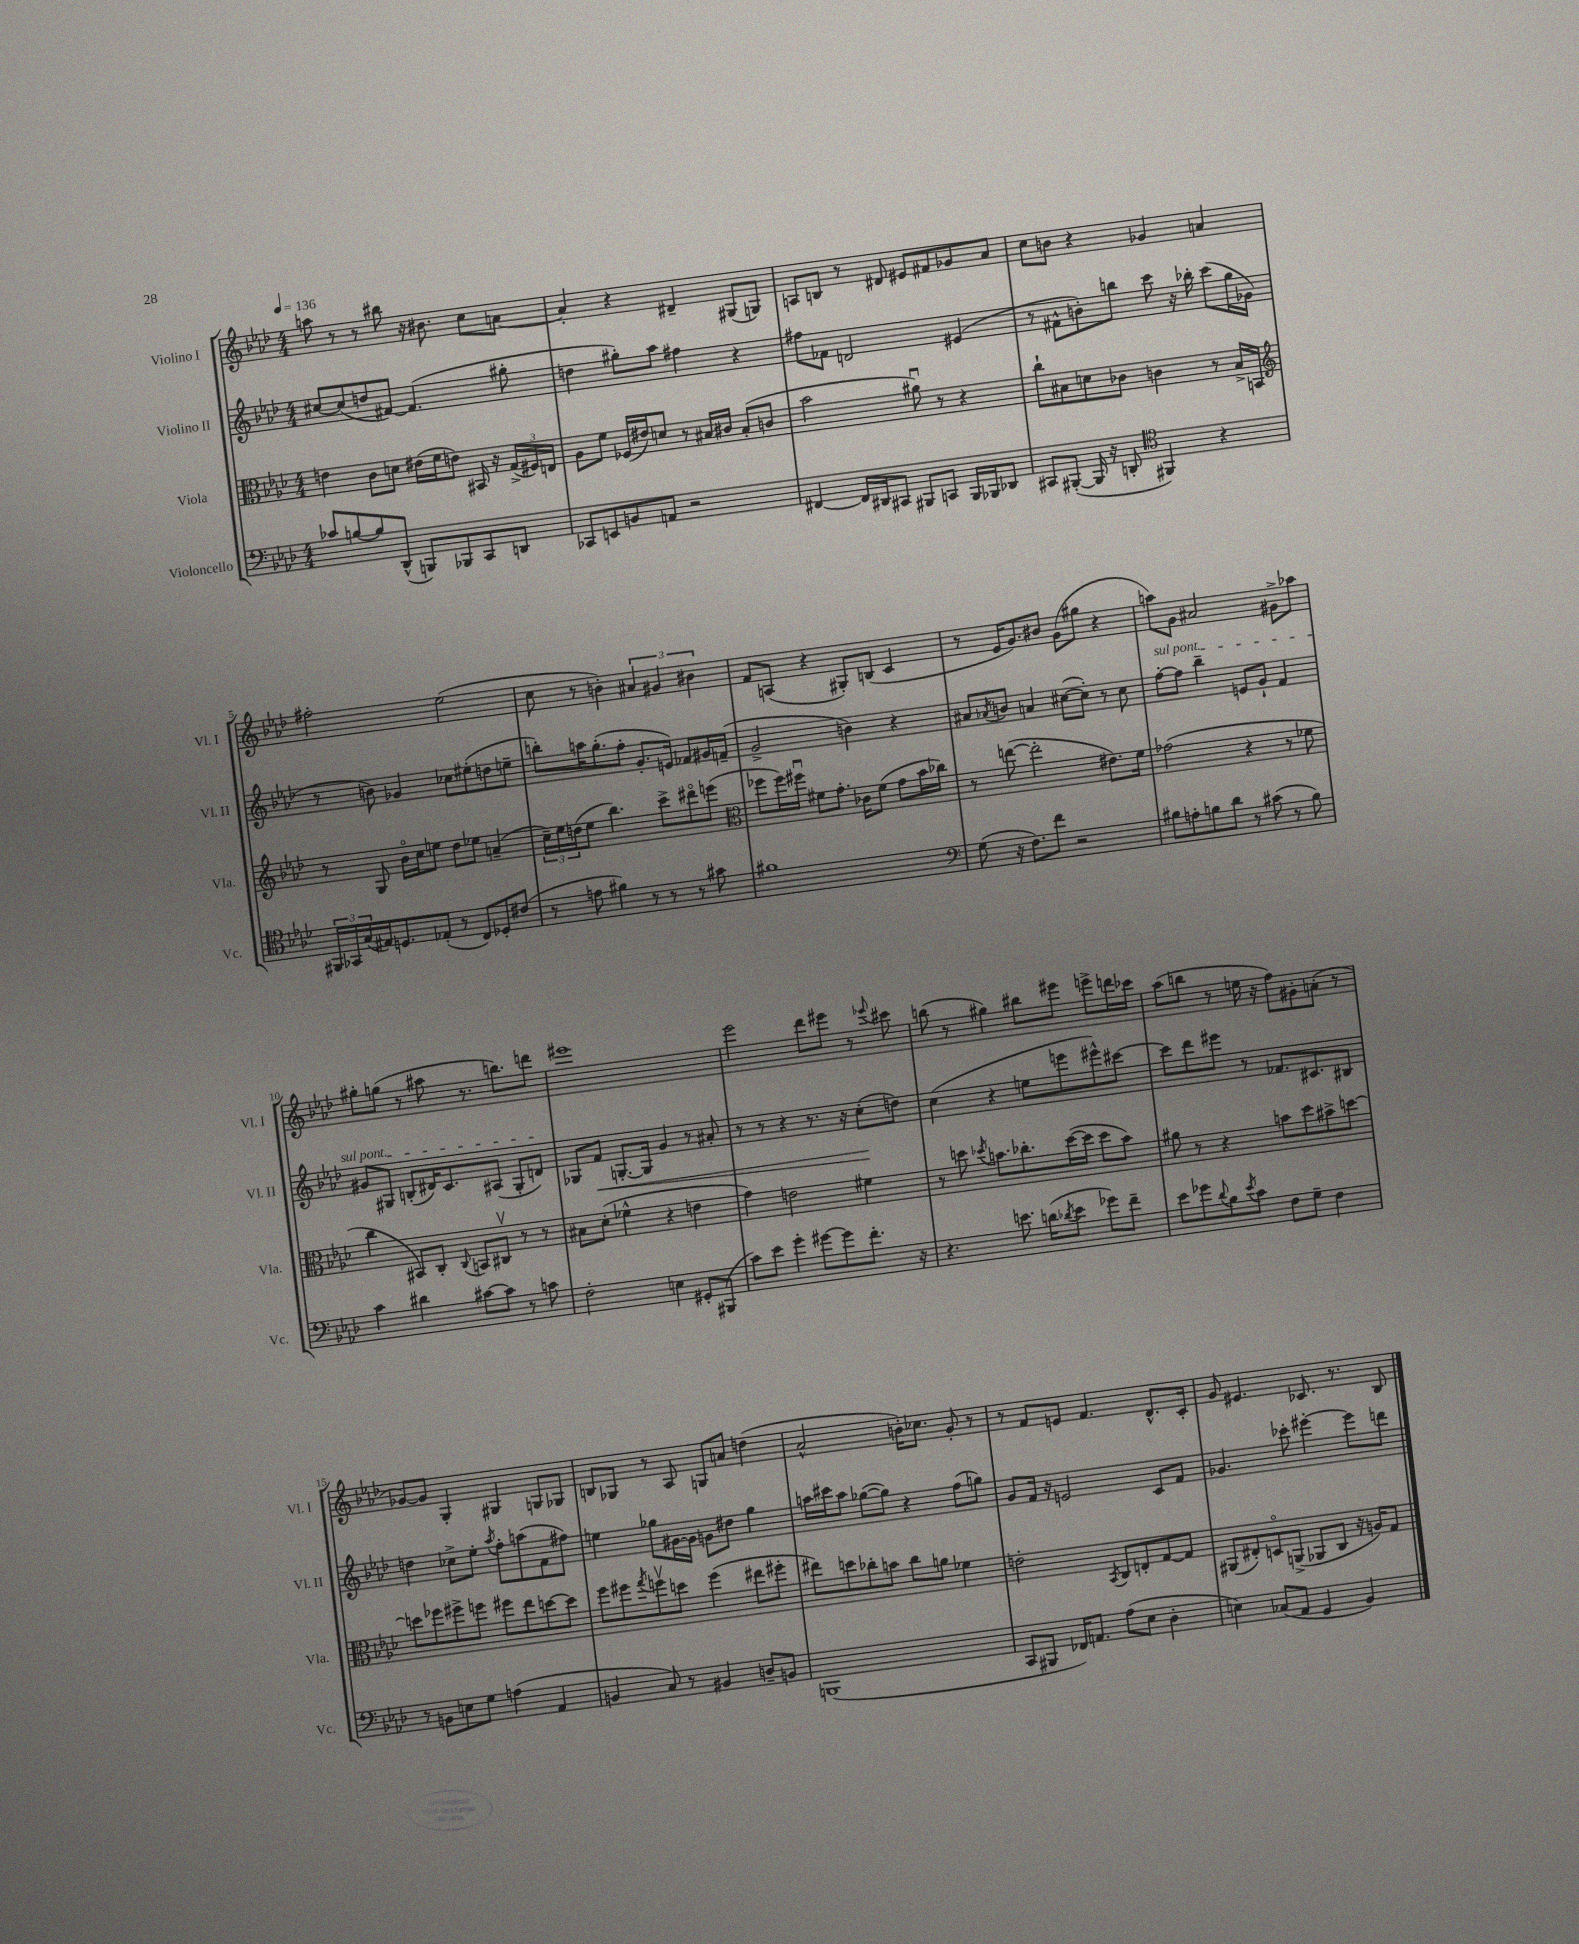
<<
\new StaffGroup <<
\new Staff = "s0" \with { instrumentName = "Violino I" shortInstrumentName = "Vl. I" } {
    \clef treble \key aes \major \numericTimeSignature \time 4/4 \tempo 4 = 136
    a''8 r8 r8 bis''8 r16 bis'8. c''8 a'8~ |
    a'4-. r4 dis'4-- gis8( g8) |
    a8 b8 r8 dis'8 eis'8 fis'8 ges'8 aes'8 |
    c''8 b'8 r4 ges'4 a'4 |
    fis''2-. ees''2( |
    c''8 r8 b'4-.) \tuplet 3/2 { ais'4 gis'4 bis'4 } |
    f'8 a8( r4 gis8-.) b8( c'4 |
    r8 ees'16 g'8.) bis'8 g'8( gis''8 r4 |
    a''8) g'8 ais'2 gis'8-> aes''8 |
    gis''8-. g''8( r8 ais''8 r8. b''8.) d'''8 |
    eis'''1 |
    ees'''2 des'''8 eis'''8 r8 \appoggiatura { ees'''8 } cis'''8 |
    b''8( r8 gis''4) bis''8 eis'''8 e'''8-> d'''16 ces'''16 |
    aes''8( b''8 r8 e''16 r16 f''8) gis'8-. a'8-.( r8 |
    ges'8~) ges'8 g4-. gis4 g8 ges8 |
    b8 ges8 r8 aes8 g8 a'8 d''4( |
    aes'2-^ b'16-.) ces''8. g'8-. r8 |
    r8 f'8 e'8 f'4. des'8.-^ c'16-. |
    g'8 eis'4. ces'8. r8. bes8 \bar "|." |
}
\new Staff = "s1" \with { instrumentName = "Violino II" shortInstrumentName = "Vl. II" } {
    \clef treble \key aes \major \numericTimeSignature \time 4/4
    cis''8~ cis''8( d''8 fis'8~) fis'4.( gis''8-. |
    d''4 gis''8-.) aes''8 fis''4 r4 |
    fis''8 fes'8 d'2 eis'4( |
    r8 fis'8-^ b'8-.) b''8 c'''8 r16 bes''16-. c'''8( g''16 ges'16 |
    r8 b'8) ges'4 ces''8 eis''8-.( d''8 e''8-- |
    b''8-.) a''16 g''8.-.( f''8-. g'8.-. e'16) fes'8 gis'16 f'16--( |
    g'2-> b'4) r4 |
    ais'8 \acciaccatura { aes'8 } b'8 a'4 cis''8~( cis''8-.) r8 cis''8 |
    \once \override TextSpanner.bound-details.left.text = \markup { \italic "sul pont." } f''8~-.\startTextSpan f''8 bes''4-- e'8 g'8-! f'4 |
    gis'8 gis8 b8-.( dis'16) c'8. ais8( gis8-. d'8\stopTextSpan) |
    ges8 f'8\< g8.~-. g16 g'4 r8 ais'8-. |
    r8 r8 r4 r8. r16 c''8-.\!( d''8) |
    c''4( r4 e''8 e'''8 eis'''8-^) cis'''8~ |
    cis'''8 des'''8 eis'''8 r8 fes'8. cis'8. bis8 |
    d''4 ces''8-> ees''8-. \acciaccatura { aes''8 } f''8-. a''8( f'8 fis''8) |
    e''4 ges''8 gis'16~ gis'16 g'8 dis''8 ges''4 |
    a''16 cis'''16 a''8 ges''8~( ges''8) r4 f''8( g''8) |
    g'8 f'16 r16 e'2 c'8 f'8 |
    ges'4. ces'''8-. eis'''4~-. eis'''8 d'''8 \bar "|." |
}
\new Staff = "s2" \with { instrumentName = "Viola" shortInstrumentName = "Vla." } {
    \clef alto \key aes \major \numericTimeSignature \time 4/4
    e'4 c'8 d'8 eis'16( f'16 e'8) bis,16 r16 \tuplet 3/2 { g16->( fis16) e16 } |
    aes8 f'8 fes16( eis'16) d'8 r8 bis16 cis'16 bis8-.( c'8 |
    bes'2 ais'8\downbow) r8 r4 |
    c''8-! bis8 d'8 ces'8 c'4 r8 bis16-> b,16 |
    \clef treble r8 g8 bes'16\flageolet c''16 e''8 des''8 ees''8 a'4--( |
    \tuplet 3/2 { c''16--) ees''16 d''16( } ees''8 bes''4.) c'''8-> dis'''8\flageolet e'''8( |
    \clef alto fes''8 fes''16) fis''16\downbow fis'8 g'8.-. ces'16 fis'8( g'8 bes'16 ces''16) |
    r8 e''8~( e''2-. eis'8.) f'16 |
    ges'2( r4 r8 fes'8 |
    c''4 bis,8) c8-. \appoggiatura { c8 } b,8 cis8\upbow r8 r8 |
    bis8 des'8-.( fes'4-^ r4 e'4 |
    g'4) e'2 fis'4 |
    r8 d''8 \acciaccatura { des''8 } b'8. ces''8.-. des''16~( des''16 des''8 b'8) |
    ais'8 r8 r4 b'8 des''8 bis'8-> d''8~ |
    d''8 fes''8 fis''8-> f''8 fis''8 ees''8 d''8~ d''8 |
    f''8 fis''8 \acciaccatura { g''8 } f''8\upbow d''8 f''4( eis''8 fis''8-. |
    eis''8) d''8 ces''8-. b'8 ces''8 a'8 fes'4 |
    e'2-. \acciaccatura { bes,8 } c8 e8-. g8~ g8 |
    ais,8( eis8-.) d8\flageolet a,8->( aes,8 c8 r16 a16) g8 \bar "|." |
}
\new Staff = "s3" \with { instrumentName = "Violoncello" shortInstrumentName = "Vc." } {
    \clef bass \key aes \major \numericTimeSignature \time 4/4
    ces'8 b8~ b8 des,8-^( b,,8) bes,,8 c,8 d,8 |
    ces,8 e,8 b,8 a,8 r2 |
    fis,4~ fis,16 dis,16 cis,8 bis,,8 c,8 bis,,16 bes,,16 des,8 |
    cis,8 bis,,8~-.( bis,,16 r16 d,8-. \clef tenor fis,4) r4 |
    \tuplet 3/2 { fis,16 ges,16 g16( } eis16) d8. ees8-.( r8 c8) des8-. cis'8( |
    r8 e'8 fis'4) r8 r8 r8 gis'8 |
    fis'1 |
    \clef bass g8( r16 f8.) f'8 r2 |
    bis8 a8-. b8 des'8 r8 cis'8( r8 b8) |
    c'4 dis'4 cis'8~ cis'8 r8 c'8 |
    f2-. e4 gis,8-. bis,,8( |
    c'8) ees'8 g'4-. gis'8~ gis'8 f'8.-. r16 |
    r4. e'8. d'16( \acciaccatura { des'8 } e'8 ges'8) f'8-- |
    ees'8 ges'8 \appoggiatura { des'8 } bes8 \acciaccatura { ees'8 } c'8 f8 g8-- f4 |
    r8 b,8 e8 g8 a4( aes,4 |
    b,4 c8) r8 bis,4 d8-- b,8 |
    b,,1( |
    c,8 bis,,8 fes,16) a,8. aes8( ees8 des4-. |
    e4) ces8( aes,8 g,4 bes,4) \bar "|." |
}
>>
>>
